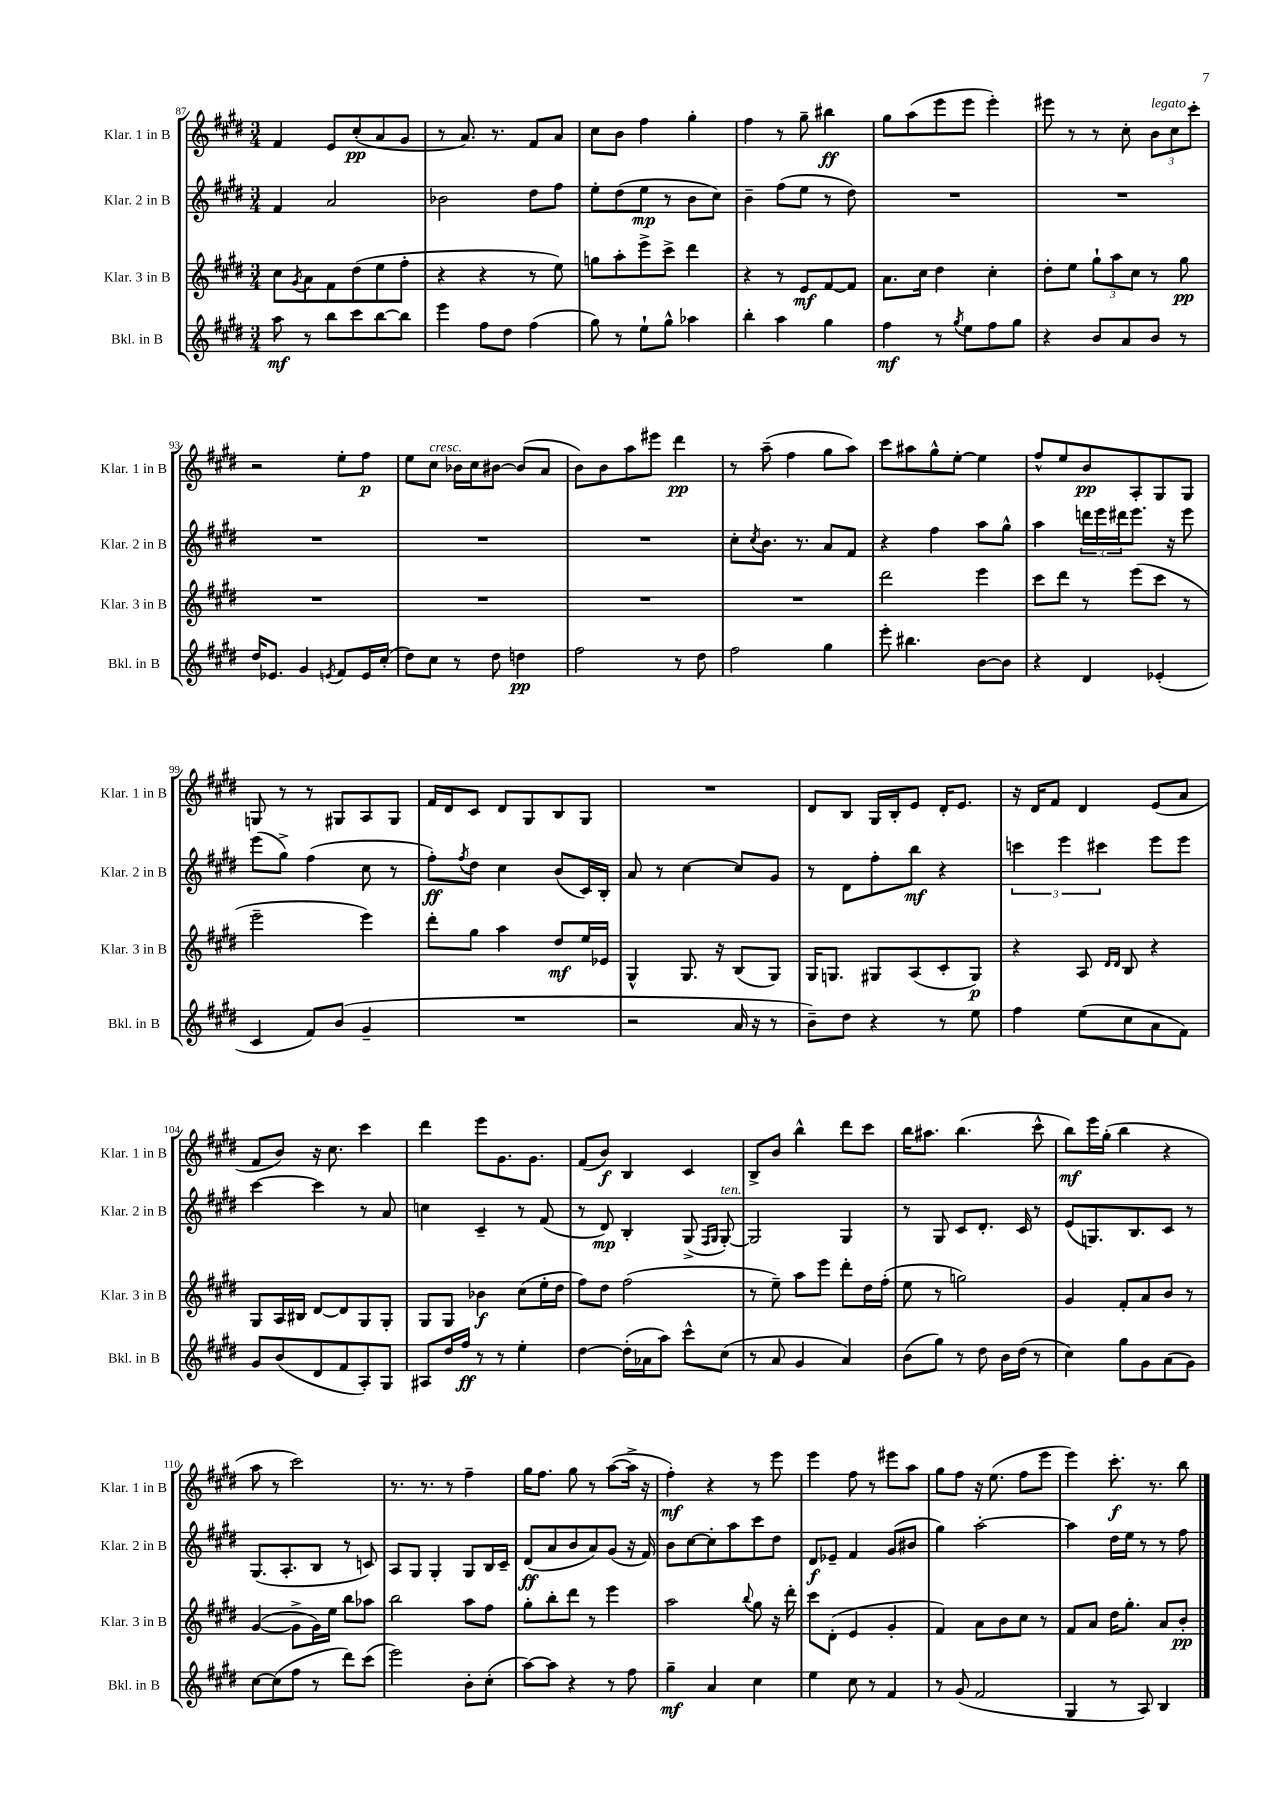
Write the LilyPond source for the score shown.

<<
\new StaffGroup <<
\new Staff = "s0" \with { instrumentName = "Klar. 1 in B" shortInstrumentName = "Klar. 1 in B" } {
    \clef treble \key e \major \numericTimeSignature \time 3/4
    fis'4 e'8 cis''8-.\pp( a'8 gis'8 |
    r8 a'8.) r8. fis'8 a'8 |
    cis''8 b'8 fis''4 gis''4-. |
    fis''4 r8 gis''8-- bis''4\ff |
    gis''8 a''8( e'''8 e'''8 e'''4-.) |
    eis'''8 r8 r8 cis''8-. \tuplet 3/2 { b'8^\markup { \italic "legato" } cis''8 cis'''8-. } |
    r2 e''8-. fis''8\p |
    e''8 cis''8^\markup { \italic "cresc." } bes'16 cis''16 bis'8~ bis'8( a'8 |
    b'8) b'8 a''8 eis'''8 dis'''4\pp |
    r8 a''8--( fis''4 gis''8 a''8) |
    cis'''8 ais''8 gis''8-^ e''8~-. e''4 |
    fis''8-^ e''8 b'8\pp a8-. gis8 gis8 |
    g8 r8 r8 gis8 a8 gis8 |
    fis'16 dis'16 cis'8 dis'8 gis8 b8 gis8 |
    R2. |
    dis'8 b8 gis16 b16-. e'8 dis'16-. e'8. |
    r16 dis'16 fis'8 dis'4 e'8( a'8 |
    fis'8 b'8) r16 cis''8. cis'''4 |
    dis'''4 e'''8 gis'8. gis'8. |
    fis'8( b'8\f) b4 cis'4 |
    b8-> b'8 b''4-^ dis'''8 cis'''8 |
    b''16 ais''8. b''4.( cis'''8-^ |
    b''8\mf) e'''16 gis''16-.( b''4 r4 |
    a''8 r8 cis'''2) |
    r8. r8. r8 fis''4-- |
    gis''16 fis''8. gis''8 r8 a''8~( a''16-> r16 |
    fis''4-.\mf) r4 r8 e'''8 |
    e'''4 fis''8 r8 eis'''8 a''8 |
    gis''8 fis''8 r16 e''8.( fis''8 e'''8 |
    e'''4) cis'''8.-.\f r8. b''8 \bar "|." |
}
\new Staff = "s1" \with { instrumentName = "Klar. 2 in B" shortInstrumentName = "Klar. 2 in B" } {
    \clef treble \key e \major \numericTimeSignature \time 3/4
    fis'4 a'2 |
    bes'2 dis''8 fis''8 |
    e''8-. dis''8( e''8\mp r8 b'8 cis''8) |
    b'4-- fis''8( e''8 r8 dis''8) |
    R2. |
    R2. |
    R2. |
    R2. |
    R2. |
    cis''8-. \acciaccatura { cis''8 } b'8. r8. a'8 fis'8 |
    r4 fis''4 a''8 gis''8-^ |
    a''4 \tuplet 3/2 { d'''16 e'''16 dis'''16 } e'''8. r16 e'''8 |
    e'''8( gis''8->) fis''4( cis''8 r8 |
    fis''8-.\ff) \acciaccatura { fis''8 } dis''8 cis''4 b'8( cis'16) b16-. |
    a'8 r8 cis''4~ cis''8 gis'8 |
    r8 dis'8 fis''8-. b''8\mf r4 |
    \tuplet 3/2 { c'''4 e'''4 cis'''4 } e'''8 e'''8 |
    cis'''4~ cis'''4 r8 a'8 |
    c''4 cis'4-- r8 fis'8( |
    r8 dis'8\mp) b4-. gis8->( \grace { fis16 gis16 } gis8~-.^\markup { \italic "ten." }) |
    gis2 gis4 |
    r8 gis8 cis'8 dis'8.-. cis'16 r8 |
    e'8( g8.) b8. cis'8 r8 |
    gis8.( a8.-. b8 r8 c'8) |
    a8 gis8 gis4-. gis8 b16 cis'16-- |
    dis'8\ff( a'8 b'8 a'8) gis'8( r16 fis'16) |
    b'8 cis''8~ cis''8-. a''8 cis'''8 dis''8 |
    dis'8\f ees'8-- fis'4 gis'8( bis'8 |
    gis''4) a''2~-. |
    a''4 dis''16 e''16 r8 r8 fis''8 \bar "|." |
}
\new Staff = "s2" \with { instrumentName = "Klar. 3 in B" shortInstrumentName = "Klar. 3 in B" } {
    \clef treble \key e \major \numericTimeSignature \time 3/4
    cis''8 \acciaccatura { gis'8 } a'8 fis'8 dis''8( e''8 fis''8-. |
    r4 r4 r8 e''8) |
    g''8 a''8-. e'''8-> cis'''8-> dis'''4 |
    r4 r8 e'8\mf fis'8~ fis'8 |
    a'8. cis''16 dis''4 cis''4-. |
    dis''8-. e''8 \tuplet 3/2 { gis''8-! a''8 cis''8 } r8 gis''8\pp |
    R2. |
    R2. |
    R2. |
    R2. |
    dis'''2 e'''4 |
    cis'''8 dis'''8 r8 e'''8( cis'''8 r8 |
    e'''2-- e'''4) |
    dis'''8-. gis''8 a''4 dis''8\mf e''16 ees'16 |
    gis4-^ gis8. r16 b8( gis8) |
    gis16 g8. gis8 a8( cis'8-. gis8\p) |
    r4 a8 \grace { dis'16 dis'16 } b8 r4 |
    gis8 a16 bis16 dis'8~ dis'8 gis8 gis8-. |
    gis8 gis8 bes'4\f cis''8( e''16-. dis''16 |
    fis''8) dis''8 fis''2( |
    r8 e''8--) a''8 e'''8 dis'''8-. dis''16 fis''16-.( |
    e''8 r8 g''2) |
    gis'4 fis'8-. a'8 b'8 r8 |
    gis'4~( gis'8-> gis'16) e''16 b''8 aes''8 |
    b''2 a''8 fis''8 |
    gis''8-. b''8-. dis'''8 r8 e'''4 |
    a''2 \appoggiatura { b''8 } gis''8 r16 dis'''16-. |
    cis'''8 dis'8-.( e'4 gis'4-. |
    fis'4) a'8 b'8 cis''8 r8 |
    fis'8 a'8 dis''16 gis''8.-. a'8 b'8-.\pp \bar "|." |
}
\new Staff = "s3" \with { instrumentName = "Bkl. in B" shortInstrumentName = "Bkl. in B" } {
    \clef treble \key e \major \numericTimeSignature \time 3/4
    a''8\mf r8 b''8 cis'''8 b''8~ b''8 |
    e'''4 fis''8 dis''8 fis''4( |
    gis''8) r8 e''8-! gis''8-^ aes''4 |
    b''4-. a''4 gis''4 |
    fis''4\mf r8 \acciaccatura { gis''8 } e''8 fis''8 gis''8 |
    r4 b'8 a'8 b'8 r8 |
    dis''16 ees'8. gis'4 \acciaccatura { e'8 } fis'8 e'16 cis''16-.( |
    dis''8) cis''8 r8 dis''8 d''4\pp |
    fis''2 r8 dis''8 |
    fis''2 gis''4 |
    e'''8-. bis''4. b'8~ b'8 |
    r4 dis'4 ees'4-.( |
    cis'4 fis'8) b'8( gis'4-- |
    R2. |
    r2 a'16 r16 r8 |
    b'8--) dis''8 r4 r8 e''8 |
    fis''4 e''8( cis''8 a'8 fis'8) |
    gis'8 b'8( dis'8 fis'8 a8-.) gis8 |
    ais8 dis''16 fis''16\ff r8 r8 e''4-. |
    dis''4~ dis''16-.( aes'16 a''8) cis'''8-^ cis''8( |
    r8 a'8 gis'4 a'4) |
    b'8( gis''8) r8 dis''8 b'16 dis''16( r8 |
    cis''4) gis''8 gis'8 a'8( gis'8) |
    cis''8~ cis''8( fis''8 r8 dis'''8) cis'''8( |
    e'''2) b'8-. cis''8-.( |
    a''8~) a''8 r4 r8 fis''8 |
    gis''4--\mf a'4 cis''4 |
    e''4 cis''8 r8 fis'4 |
    r8 gis'8( fis'2 |
    gis4 r8 a8) b4 \bar "|." |
}
>>
>>
\layout { \context { \Score currentBarNumber = #87 } }
